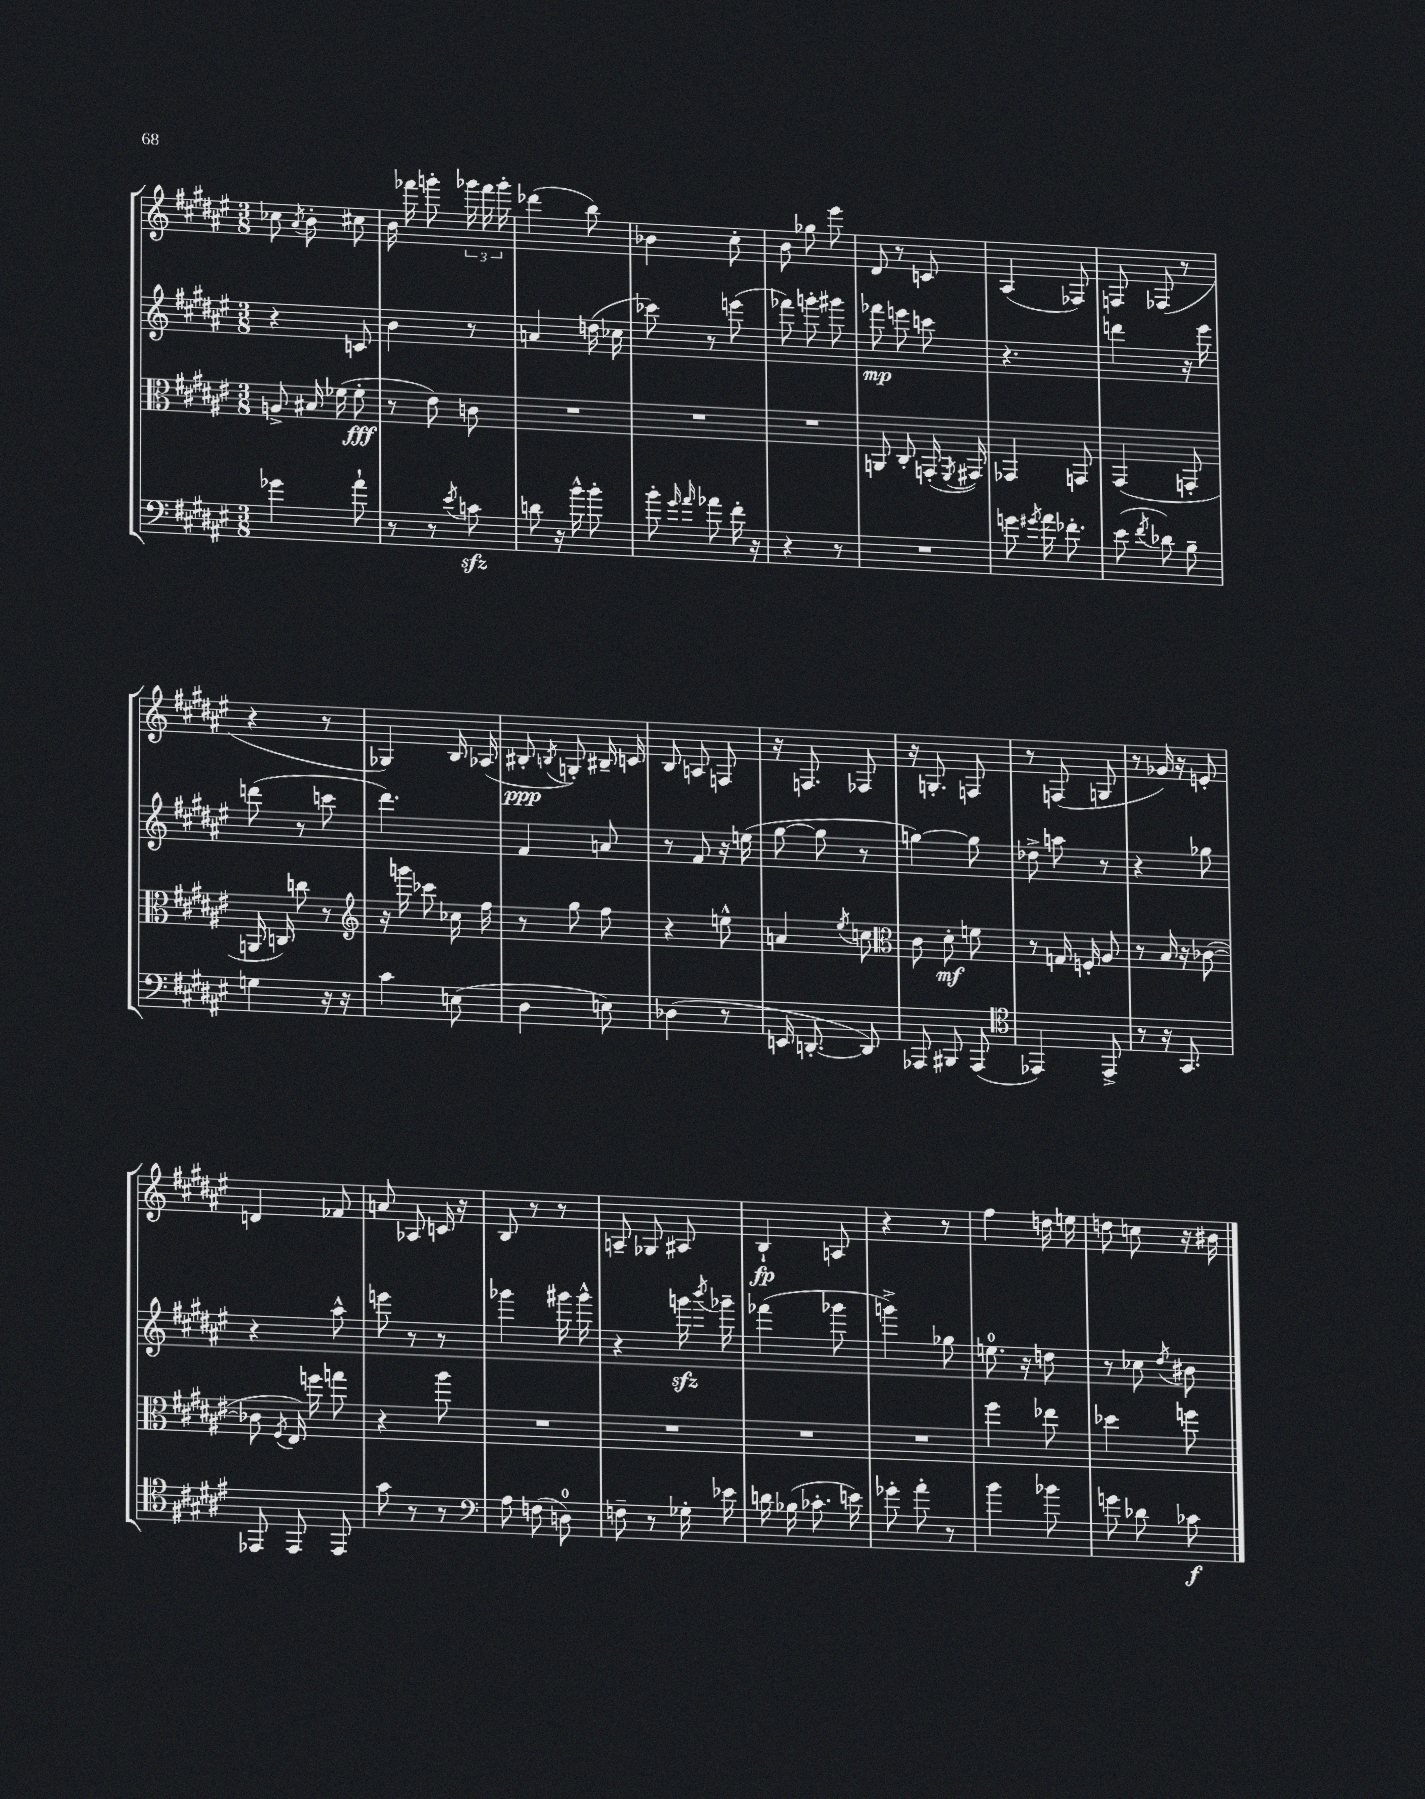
<<
\new StaffGroup <<
\new Staff = "s0" {
    \clef treble \key fis \major \numericTimeSignature \time 3/8
    \autoBeamOff ces''8 \acciaccatura { ais'8 } b'8-. cis''8 |
    b'16 fes'''16 g'''8-. \tuplet 3/2 { ges'''16 fes'''16 ges'''16-. } |
    des'''4( b''8) |
    bes'4 cis''8-. |
    b'8 ges''8 eis'''8 |
    dis'8 r8 c'8 |
    ais4( fes8) |
    f8 fes8( r8 |
    r4 r8 |
    ges4) b16 aes16( |
    bis8-.\ppp \acciaccatura { b8 } g8-.) bis16-- c'16 |
    b8 a8 f8 |
    r16 f8. fes8 |
    r16 g8.-. f8 |
    r8 f8( g8 |
    r8 ges'16) r16 e'8-. |
    d'4 fes'8 |
    a'8 aes8 c'16 r16 |
    b8 r8 r8 |
    a8-- ges8 ais8 |
    b4-!\fp a8 |
    r4 r8 |
    fis''4 d''16 e''16 |
    d''8 c''8 r16 bis'16 \bar "|." |
}
\new Staff = "s1" {
    \clef treble \key fis \major \numericTimeSignature \time 3/8
    \autoBeamOff r4 c'8 |
    b'4 r8 |
    a'4 d''16( ces''16 |
    ces'''8) r8 e'''8( |
    fes'''8) g'''8-. gis'''8 |
    fes'''8\mp e'''8 c'''8 |
    r4. |
    d'''4 r16 eis'''16 |
    d'''8( r8 c'''8 |
    dis'''4.) |
    fis'4 a'8 |
    r8 fis'8 r16 e''16( |
    gis''8~ gis''8 r8 |
    g''4~) g''8 |
    des''8-> a''8 r8 |
    r4 ges''8 |
    r4 ais''8-^ |
    e'''8 r8 r8 |
    ges'''4 gis'''16 gis'''16-^ |
    r4 g'''16\sfz \acciaccatura { b'''8 } ges'''16-- |
    fes'''4( ges'''8 |
    g'''4->) ges''8 |
    e''8.-0 r16 d''8 |
    r8 ces''8 \acciaccatura { dis''8 } bis'8 \bar "|." |
}
\new Staff = "s2" {
    \clef alto \key fis \major \numericTimeSignature \time 3/8
    \autoBeamOff a8-> bis16 fes'16( fes'8-.\fff |
    r8 eis'8) c'8 |
    R4. |
    R4. |
    R4. |
    a,8 cis8-. g,16-.( \acciaccatura { fis,8 } gis,16) |
    ges,4 g,8 |
    gis,4( g,8-. |
    a,16 c16) c''8 r8 |
    \clef treble r16 g'''16 ces'''8 ces''16 fis''16 |
    r8 gis''8 fis''8 |
    r4 e''8-^ |
    a'4 \acciaccatura { eis''8 } c''8 |
    \clef alto cis'8 dis'8-.\mf f'8 |
    r8 g16 f16-. ais8 |
    r8 b16 r16 ces'8~( |
    ces'8 \acciaccatura { fis8 } eis16) f''16 g''8 |
    r4 ais''8 |
    R4. |
    R4. |
    R4. |
    R4. |
    fis''4 ees''8 |
    des''4 f''8 \bar "|." |
}
\new Staff = "s3" {
    \clef bass \key fis \major \numericTimeSignature \time 3/8
    \autoBeamOff ges'4 ais'8-! |
    r8 r8 \acciaccatura { eis'8 } c'8\sfz |
    d'8 r16 b'16-^ b'8-. |
    b'8-. \grace { gis'16 ais'16 } aes'8 fis'16-. r16 |
    r4 r8 |
    R4. |
    g'8 \acciaccatura { gis'8 } ais'16 fes'8.-. |
    eis'8( \acciaccatura { fis'8 } des'8) b8-- |
    g4 r16 r16 |
    cis'4 e8( |
    dis4 e8) |
    des4( r8 |
    e,16 d,8.~-. d,8) |
    aes,,8 bis,,8 aes,,8( |
    \clef tenor ees,4) ees,8-> |
    r8 r16 gis,8. |
    ees,8 ees,8 ees,8 |
    gis'8 r8 r8 |
    \clef bass ais8 f8( d8-0) |
    f8-- r8 ges16-. ees'16 |
    d'16 bes16( ces'8.-. e'16) |
    ges'8-. ais'8-. r8 |
    b'4 bes'8 |
    g'8 des'8 ces'8\f \bar "|." |
}
>>
>>
\layout { \context { \Score \remove "Bar_number_engraver" } }
